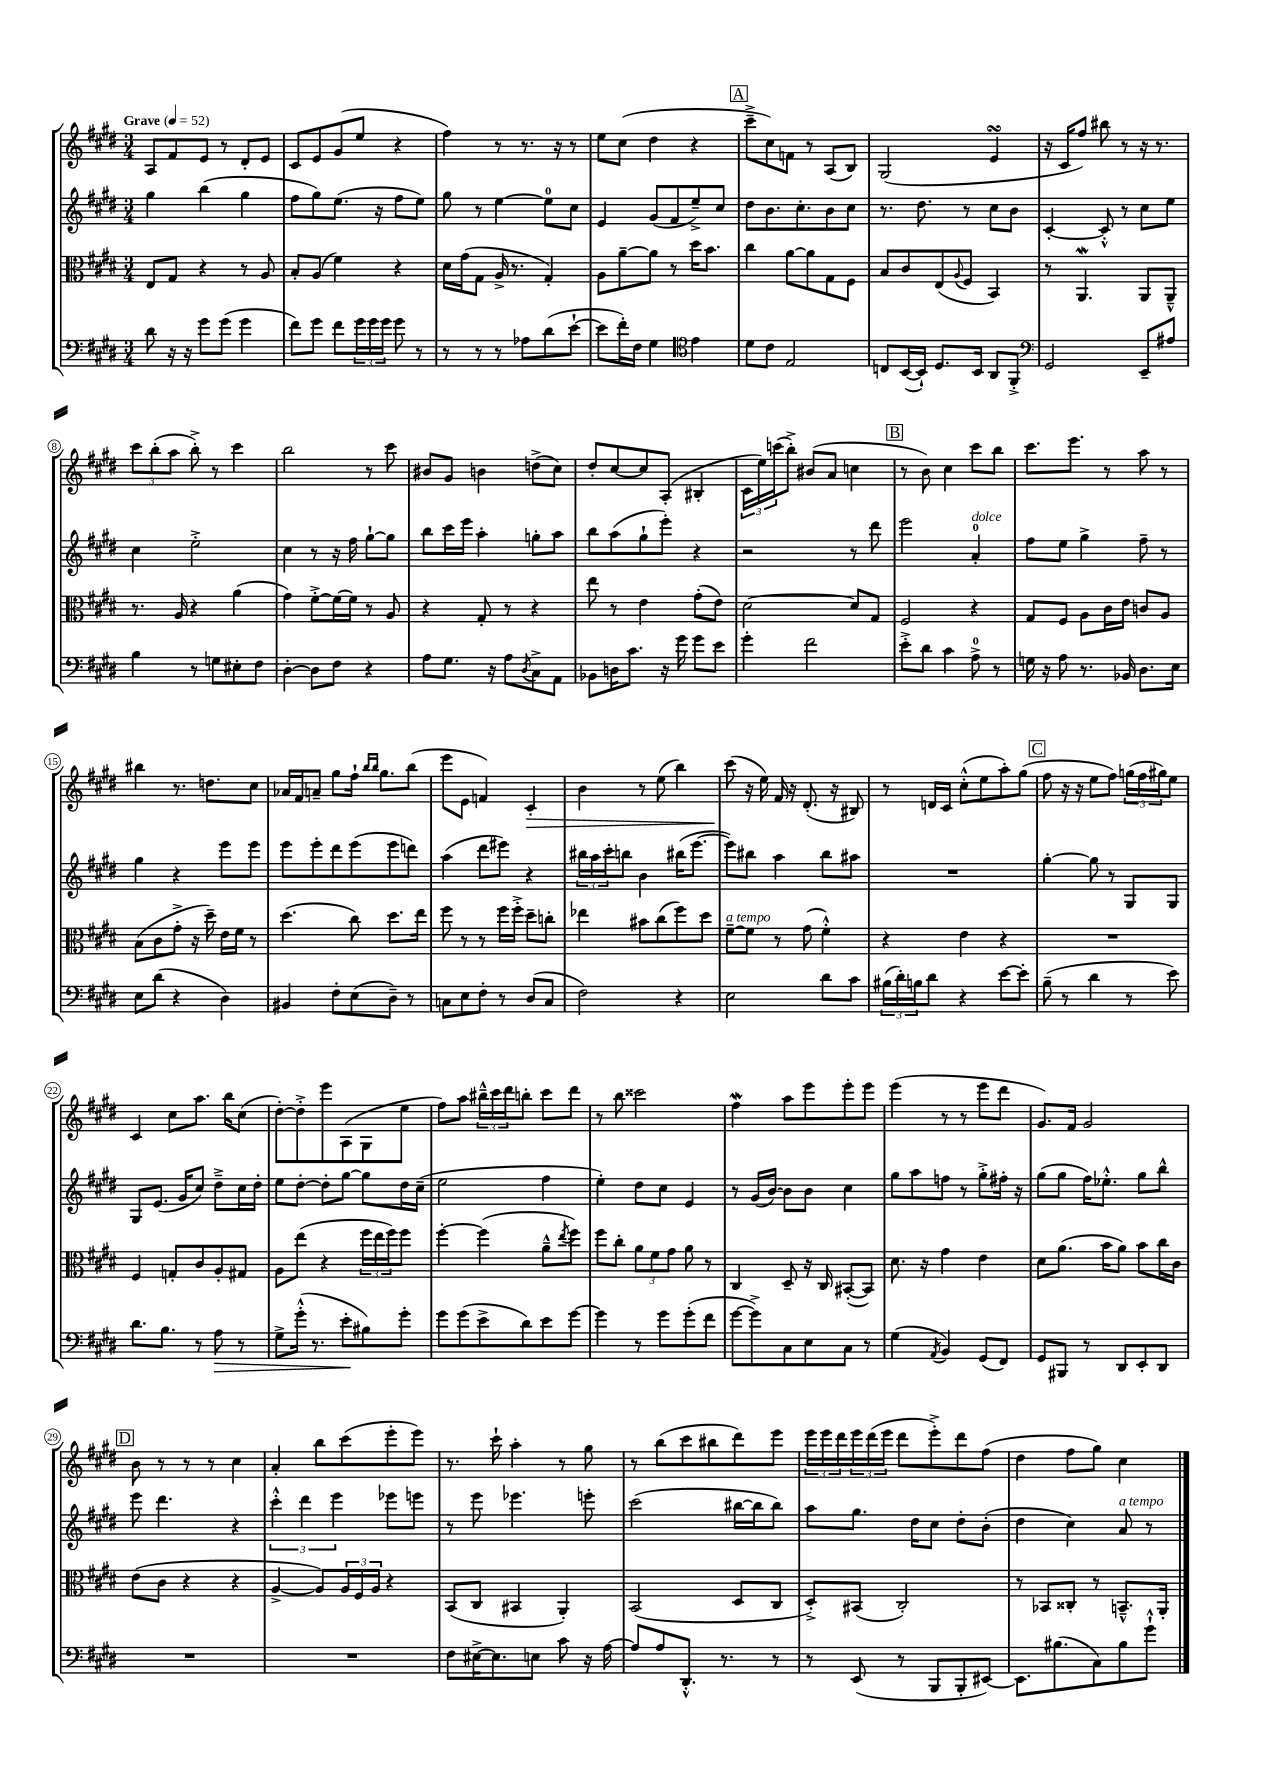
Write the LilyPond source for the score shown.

<<
\new StaffGroup <<
\new Staff = "s0" {
    \clef treble \key e \major \numericTimeSignature \time 3/4 \tempo "Grave" 4 = 52
    a8 fis'8 e'8 r8 dis'8-. e'8 |
    cis'8 e'8 gis'8( e''8 r4 |
    fis''4) r8 r8. r16 r8 |
    e''8 cis''8( dis''4 r4 |
    \mark \markup { \box "A" } cis'''8---> cis''8) f'8 r8 a8( b8) |
    gis2( e'4\turn |
    r16 cis'16 fis''8) bis''8 r8 r16 r8. |
    \tuplet 3/2 { cis'''8 b''8-.( a''8 } b''8-.->) r8 cis'''4 |
    b''2 r8 cis'''8 |
    bis'8 gis'8 b'4 d''8->( cis''8) |
    dis''8-. cis''8~ cis''8 a8-.( bis4-. |
    \tuplet 3/2 { cis'16 e''16) c'''16( } b''8-.->) bis'8( a'8 c''4 |
    \mark \markup { \box "B" } r8 b'8) cis''4 cis'''8 b''8 |
    cis'''8. e'''8. r8 a''8 r8 |
    bis''4 r8. d''8. cis''8 |
    aes'16 fis'16 a'8-- gis''8 fis''16-! \grace { b''16 b''16 } gis''8. b''8( |
    e'''8 e'8 f'4) cis'4-.\> |
    b'4 r8 e''8( b''4) |
    cis'''8\!( r16 e''16) fis'16 r16 dis'8.-.( r16 bis8) |
    r8 d'16 cis'16 cis''8-.-^( e''8 a''8-.) gis''8( |
    \mark \markup { \box "C" } fis''8 r16 r16 e''8 fis''8) \tuplet 3/2 { g''16( fis''16 gis''16) } e''8 |
    cis'4 cis''8 a''8. b''16 cis''8( |
    dis''8~-.) dis''8-.-> e'''8 a8( gis8 e''8 |
    fis''8) a''8 \tuplet 3/2 { bis''16---^ cis'''16 dis'''16 } b''8-. cis'''8 dis'''8 |
    r8 b''8 cisis'''2 |
    fis''4\mordent a''8 e'''8 e'''8-. e'''8 |
    e'''4( r8 r8 e'''8 dis'''8 |
    gis'8.) fis'16 gis'2 |
    \mark \markup { \box "D" } b'8 r8 r8 r8 cis''4 |
    a'4-. b''8 cis'''8( e'''8-. e'''8) |
    r8. cis'''16-! a''4-. r8 gis''8 |
    r8 b''8( cis'''8 bis''8 dis'''8) e'''8 |
    \tuplet 3/2 { e'''16 e'''16 dis'''16 } \tuplet 3/2 { e'''16 dis'''16( e'''16 } dis'''8 e'''8-.->) dis'''8 fis''8( |
    dis''4 fis''8 gis''8) cis''4 \bar "|." |
}
\new Staff = "s1" {
    \clef treble \key e \major \numericTimeSignature \time 3/4
    gis''4 b''4( gis''4 |
    fis''8 gis''8) e''8.( r16 fis''8 e''8) |
    gis''8 r8 e''4~ e''8-0 cis''8 |
    e'4 gis'8( fis'8 e''8--->) cis''8 |
    \mark \markup { \box "A" } dis''8 b'8. cis''8.-. b'8 cis''8 |
    r8. dis''8. r8 cis''8 b'8 |
    cis'4~-. cis'8-.-^ r8 cis''8 e''8 |
    cis''4 e''2-.-> |
    cis''4 r8 r16 fis''16 gis''8~-! gis''8 |
    b''8 cis'''16 e'''16 a''4-. g''8-. a''8 |
    b''8 a''8( gis''8-! e'''8-.) r4 |
    r2 r8 dis'''8 |
    \mark \markup { \box "B" } e'''2 a'4-0-.^\markup { \italic "dolce" } |
    fis''8 e''8 gis''4-> fis''8-- r8 |
    gis''4 r4 e'''8 e'''8 |
    e'''8 e'''8-. dis'''8 e'''8( e'''8 d'''8) |
    a''4( dis'''8 eis'''8) r4 |
    \tuplet 3/2 { bis''16 a''16 cis'''16-. } b''8 b'4 bis''16( e'''8.~ |
    e'''8) bis''8 a''4 bis''8 ais''8 |
    R2. |
    \mark \markup { \box "C" } gis''4~-. gis''8 r8 gis8 gis8 |
    gis8 e'8.( gis'16 cis''8) dis''8---> cis''16 dis''16-. |
    e''8 dis''8~-. dis''8-. gis''8~ gis''8 dis''16 cis''16--( |
    e''2 fis''4 |
    e''4-.) dis''8 cis''8 e'4 |
    r8 gis'16( b'16~) b'8 b'8 cis''4 |
    gis''8 a''8 f''8 r8 gis''8-.-> fis''16-. r16 |
    gis''8( gis''8 fis''16) ees''8.-.-^ gis''8 b''8-^ |
    \mark \markup { \box "D" } e'''8 dis'''4. r4 |
    \tuplet 3/2 { cis'''4-.-^ dis'''4 e'''4 } ees'''8 e'''8 |
    r8 e'''8 ees'''4. e'''8-. |
    cis'''2( bis''16~ bis''16 bis''8) |
    a''8 gis''8. dis''16 cis''8 dis''8-. b'8-.( |
    dis''4 cis''4) a'8^\markup { \italic "a tempo" } r8 \bar "|." |
}
\new Staff = "s2" {
    \clef alto \key e \major \numericTimeSignature \time 3/4
    e8 gis8 r4 r8 a8 |
    b8-. a8( fis'4) r4 |
    dis'16 gis'16( gis8 a16-> r8. gis4-.) |
    a8 a'8~-- a'8 r8 dis''16 b'8. |
    \mark \markup { \box "A" } cis''4 a'8~ a'8 gis8 fis8 |
    b8 cis'8 e8( \appoggiatura { a8 } fis8 b,4) |
    r8 a,4.\mordent a,8 a,8---^ |
    r8. a16 r4 a'4( |
    gis'4) fis'8~-.-> fis'16~ fis'16 r8 a8 |
    r4 gis8-. r8 r4 |
    e''8 r8 e'4 gis'8-.( e'8) |
    dis'2~ dis'8 gis8 |
    \mark \markup { \box "B" } fis2 r4 |
    gis8 fis8 a8 cis'16 e'16 c'8 a8 |
    b8( cis'8 gis'8-.-> r16 dis''16--) e'16 fis'16 r8 |
    dis''4.( cis''8) dis''8. e''16 |
    fis''8 r8 r8 fis''16 fis''16-.-> dis''8-- c''8-. |
    ees''4 bis'8 cis''8( fis''8) dis''8 |
    fis'8~--^\markup { \italic "a tempo" } fis'8 r8 gis'8( fis'4-.-^) |
    r4 e'4 r4 |
    \mark \markup { \box "C" } R2. |
    fis4 g8-. cis'8 a8-. gis8 |
    a8 e''8( r4 \tuplet 3/2 { fis''16 e''16 fis''16) } fis''8 |
    fis''4~-. fis''4( a'8---^ \acciaccatura { e''8 } fis''8) |
    fis''8 cis''8-. \tuplet 3/2 { a'8 fis'8 gis'8 } a'8 r8 |
    cis4 dis8-- r16 cis16 bis,8~-.( bis,8) |
    dis'8. r16 gis'4 e'4 |
    dis'8 a'8.( b'16 a'8) b'8 cis''16 cis'16 |
    \mark \markup { \box "D" } e'8( cis'8 r4 r4 |
    a4~-> a8) \tuplet 3/2 { a16 fis16 a16 } r4 |
    b,8( cis8 bis,4 a,4-.) |
    b,2( dis8 cis8 |
    dis8-.->) bis,8( cis2-.) |
    r8 bes,8 cisis8-. r8 b,8.---^ a,16-. \bar "|." |
}
\new Staff = "s3" {
    \clef bass \key e \major \numericTimeSignature \time 3/4
    dis'8 r16 r16 gis'8 gis'8( gis'4 |
    fis'8) gis'8 fis'8 \tuplet 3/2 { gis'16 gis'16 gis'16 } gis'8 r8 |
    r8 r8 r8 aes8 dis'8( e'8~-! |
    e'8 fis'16-.) fis16 gis4 \clef tenor e'4 |
    \mark \markup { \box "A" } dis'8 cis'8 e2 |
    c8 b,16~( b,16-!) dis8. b,16 a,8 fis,8-.-> |
    \clef bass gis,2 e,8-- ais8 |
    b4 r8 g8 eis8-. fis8 |
    dis4~-. dis8 fis8 r4 |
    a8 gis8. r16 a8 \acciaccatura { dis8 } cis8-> a,8 |
    bes,8 d16 cis'8. r16 gis'16 gis'8 e'8 |
    gis'4-. fis'2 |
    \mark \markup { \box "B" } e'8-.-> dis'8 cis'4 a8-0-> r8 |
    g16 r16 a8 r8. bes,16 dis8. e16 |
    e8 dis'8( r4 dis4) |
    bis,4 fis8-. e8( dis8--) r8 |
    c8 e8 fis8-. r8 dis8( c8 |
    fis2) r4 |
    e2 dis'8 cis'8 |
    \tuplet 3/2 { bis16( dis'16-.) b16 } dis'8 r4 e'8~ e'8-. |
    \mark \markup { \box "C" } b8--( r8 dis'4 r8 e'8) |
    dis'8. b8. r8 a8\> r8 |
    gis8-> gis'16-.-^( r8. e'8-.\! bis8) gis'8-. |
    gis'8 gis'8( e'8-> dis'8) e'8 gis'8~ |
    gis'4 r8 gis'8 gis'8-.( fis'8 |
    gis'8~ gis'8->) cis8 e8 cis8 r8 |
    gis4( \acciaccatura { a,8 } b,4) gis,8( fis,8) |
    gis,8 bis,,8 r8 dis,8 e,8-. dis,8 |
    \mark \markup { \box "D" } R2. |
    R2. |
    fis8 eis16~-> eis8. e8 cis'8 r16 a16~ |
    a8 a8 dis,8.-.-^ r8. r8 |
    r8 e,8( r8 b,,8 b,,8-. eis,8~) |
    eis,8. bis8.( cis8) bis8 gis'8-!-^ \bar "|." |
}
>>
>>
\layout { \context { \Score \override BarNumber.stencil = #(make-stencil-circler 0.1 0.3 ly:text-interface::print) } }
